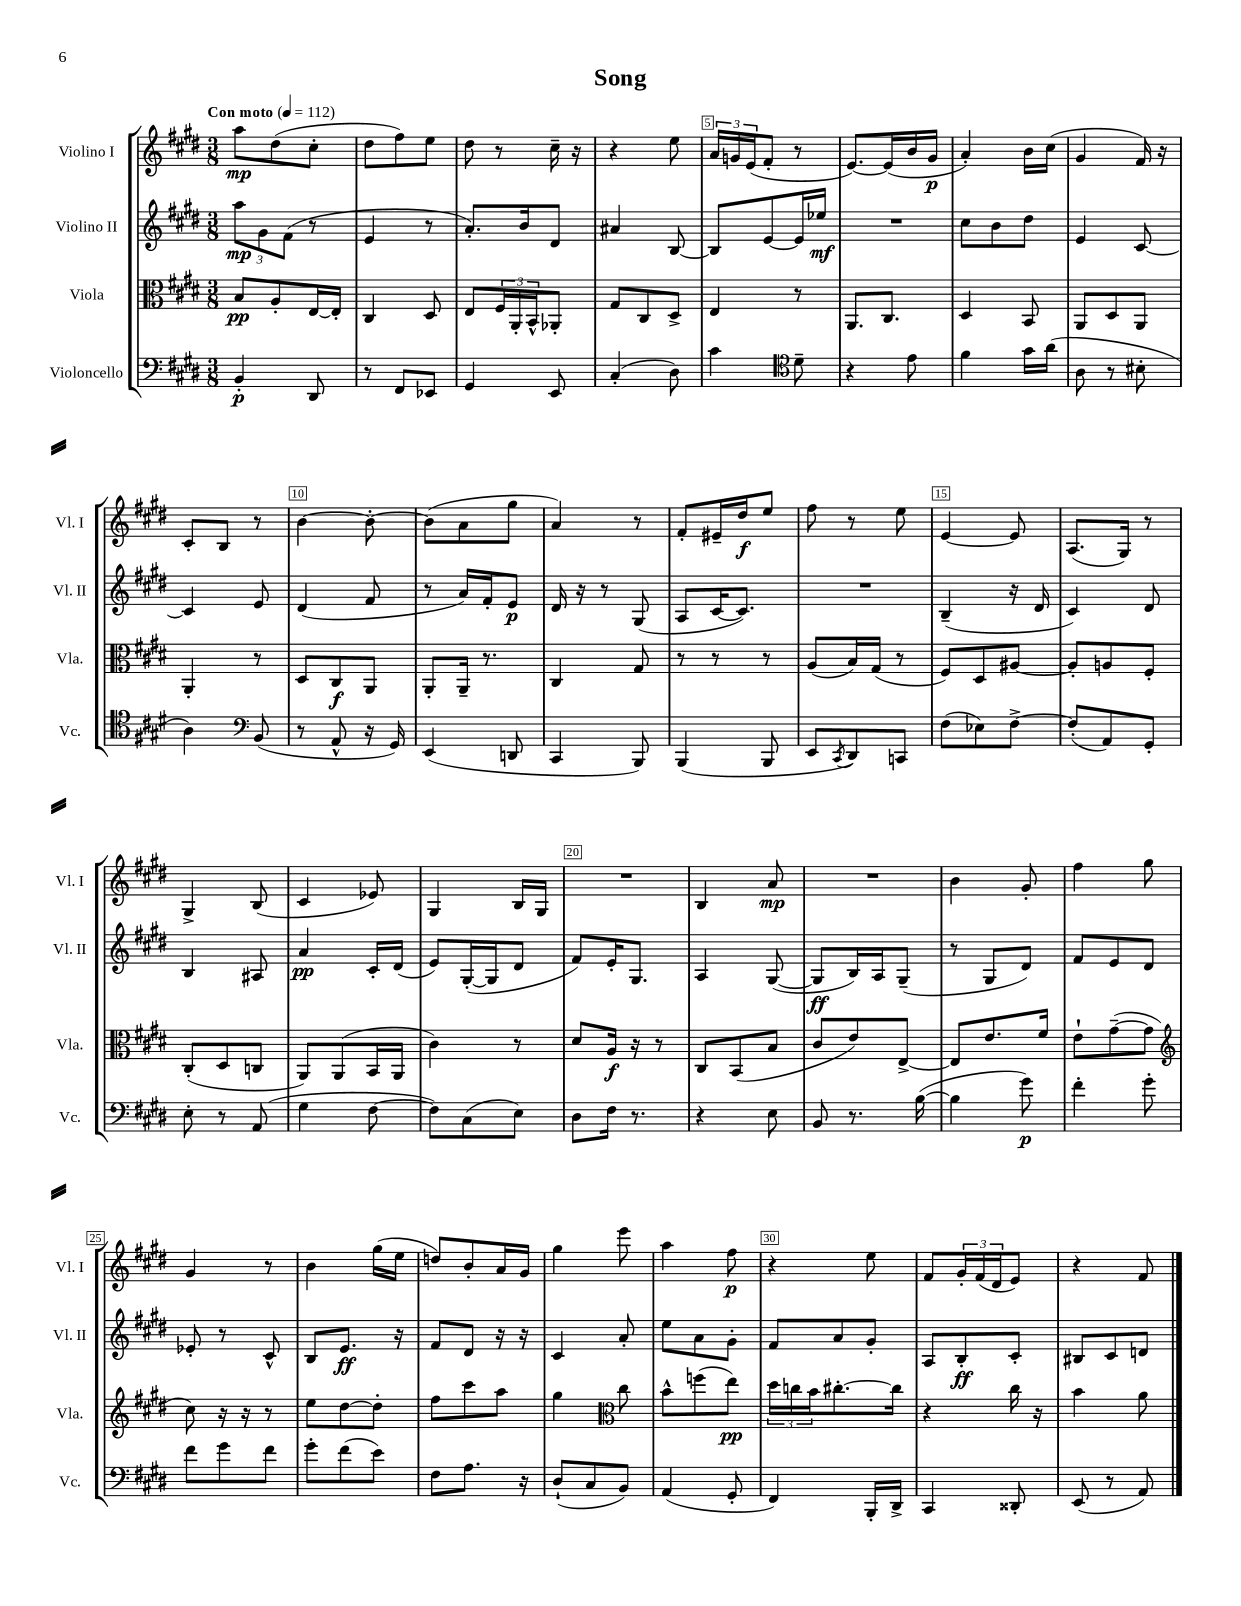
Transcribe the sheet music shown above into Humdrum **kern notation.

**kern	**dynam	**kern	**dynam	**kern	**dynam	**kern	**dynam
*part4	*part4	*part3	*part3	*part2	*part2	*part1	*part1
*staff4	*staff4	*staff3	*staff3	*staff2	*staff2	*staff1	*staff1
*I"Violoncello	*	*I"Viola	*	*I"Violino II	*	*I"Violino I	*
*I'Vc.	*	*I'Vla.	*	*I'Vl. II	*	*I'Vl. I	*
*clefF4	*	*clefC3	*	*clefG2	*	*clefG2	*
*k[f#c#g#d#]	*	*k[f#c#g#d#]	*	*k[f#c#g#d#]	*	*k[f#c#g#d#]	*
*M3/8	*	*M3/8	*	*M3/8	*	*M3/8	*
*MM112	*	*MM112	*	*MM112	*	*MM112	*
=1	=1	=1	=1	=1	=1	=1	=1
!	!	!	!	!	!	!LO:TX:a:B:t=Con moto	!
4BB'/	p	8B/L	pp	12aa\L	mp	8aa\L	mp
.	.	.	.	12g#\	.	.	.
.	.	8A'/	.	.	.	(8dd#\	.
.	.	.	.	(12f#\J	.	.	.
8DD#/	.	[16E/L	.	8r	.	8cc#'\J	.
.	.	16E'/JJ]	.	.	.	.	.
=2	=2	=2	=2	=2	=2	=2	=2
8r	.	4C#/	.	4e/	.	8dd#\L	.
8FF#/L	.	.	.	.	.	8ff#\)	.
8EE-X/J	.	8D#/	.	8r	.	8ee\J	.
=3	=3	=3	=3	=3	=3	=3	=3
4GG#/	.	8E/L	.	8.a'/L)	.	8dd#\	.
.	.	24F#/L	.	.	.	8r	.
.	.	24AA'/	.	.	.	.	.
.	.	.	.	16b/k	.	.	.
.	.	24BB^^/J	.	.	.	.	.
8EE/	.	8AA-X'/J	.	8d#/J	.	16cc#~\	.
.	.	.	.	.	.	16r	.
=4	=4	=4	=4	=4	=4	=4	=4
(4C#'/	.	8G#/L	.	4a#X/	.	4r	.
.	.	8C#/	.	.	.	.	.
8D#\)	.	8D#^/J	.	[8B/	.	8ee\	.
=5	=5	=5	=5	=5	=5	=5	=5
4c#\	.	4E/	.	8B/L]	.	24a/LL	.
.	.	.	.	.	.	24gn/	.
.	.	.	.	.	.	(24e/J	.
.	.	.	.	[8e/	.	8f#'/J	.
*clefC4	*	*	*	*	*	*	*
8d#~\	.	8r	.	16e/L]	.	8r	.
.	.	.	.	16ee-X/JJ	mf	.	.
=6	=6	=6	=6	=6	=6	=6	=6
4r	.	8.AA/L	.	4.r	.	[8.e/L)	.
.	.	8.C#/J	.	.	.	(16e/L]	.
8e\	.	.	.	.	.	16b/	.
.	.	.	.	.	.	16g#/JJ	p
=7	=7	=7	=7	=7	=7	=7	=7
4f#\	.	4D#/	.	8cc#\L	.	4a'/)	.
.	.	.	.	8b\	.	.	.
16g#\LL	.	8BB/	.	8dd#\J	.	16b\LL	.
(16a\JJ	.	.	.	.	.	(16cc#\JJ	.
=8	=8	=8	=8	=8	=8	=8	=8
8A\	.	8AA/L	.	4e/	.	4g#/	.
8r	.	8D#/	.	.	.	.	.
8B#X'\	.	8AA/J	.	[8c#/	.	16f#/)	.
.	.	.	.	.	.	16r	.
!!LO:LB:g=z
=9	=9	=9	=9	=9	=9	=9	=9
4A\)	.	4AA'/	.	4c#/]	.	8c#'/L	.
.	.	.	.	.	.	8B/J	.
*clefF4	*	*	*	*	*	*	*
(8BB/	.	8r	.	8e/	.	8r	.
=10	=10	=10	=10	=10	=10	=10	=10
8r	.	8D#/L	.	(4d#/	.	[4b\	.
8AA^^/	.	8C#/	f	.	.	.	.
16r	.	8AA/J	.	8f#/	.	8b'\_	.
16GG#/)	.	.	.	.	.	.	.
=11	=11	=11	=11	=11	=11	=11	=11
(4EE/	.	8AA'/L	.	8r	.	(8b\L]	.
.	.	16AA~/Jk	.	16a/LL)	.	8a\	.
.	.	8.r	.	16f#'/J	.	.	.
8DDn/	.	.	.	8e/J	p	8gg#\J	.
=12	=12	=12	=12	=12	=12	=12	=12
4CC#/	.	4C#/	.	16d#/	.	4a/)	.
.	.	.	.	16r	.	.	.
.	.	.	.	8r	.	.	.
8BBB/)	.	8G#/	.	(8G#/	.	8r	.
=13	=13	=13	=13	=13	=13	=13	=13
(4BBB/	.	8r	.	8A/L	.	8f#'/L	.
.	.	8r	.	[16c#/K	.	16e#X~/L	.
.	.	.	.	8.c#/J])	.	16dd#/J	f
8BBB/	.	8r	.	.	.	8ee/J	.
=14	=14	=14	=14	=14	=14	=14	=14
8EE/L	.	(8A/L	.	4.r	.	8ff#\	.
8qCC#/	.	.	.	.	.	.	.
8DD#/)	.	16B/L)	.	.	.	8r	.
.	.	(16G#/JJ	.	.	.	.	.
8CCn/J	.	8r	.	.	.	8ee\	.
=15	=15	=15	=15	=15	=15	=15	=15
(8F#\L	.	8F#/L)	.	(4B~/	.	[4e/	.
8E-X\)	.	8D#/	.	.	.	.	.
[8F#^\J	.	[8A#X/J	.	16r	.	8e/]	.
.	.	.	.	16d#/	.	.	.
=16	=16	=16	=16	=16	=16	=16	=16
(8F#'/L]	.	8A#'/L]	.	4c#/)	.	(8.A/L	.
8AA/)	.	8An/	.	.	.	.	.
.	.	.	.	.	.	16G#/Jk)	.
8GG#'/J	.	8F#'/J	.	8d#/	.	8r	.
!!LO:LB:g=z
=17	=17	=17	=17	=17	=17	=17	=17
8E'\	.	(8C#'/L	.	4B/	.	4G#^/	.
8r	.	8D#/	.	.	.	.	.
(8AA/	.	8Cn/J	.	8A#X/	.	(8B/	.
=18	=18	=18	=18	=18	=18	=18	=18
4G#\	.	8AA/L)	.	4a/	pp	4c#/	.
.	.	(8AA/	.	.	.	.	.
[8F#\	.	16BB/L	.	16c#'/LL	.	8e-X/)	.
.	.	16AA/JJ	.	(16d#/JJ	.	.	.
=19	=19	=19	=19	=19	=19	=19	=19
8F#\L])	.	4c#\)	.	8e/L)	.	4G#/	.
(8C#\	.	.	.	([16G#'/L	.	.	.
.	.	.	.	16G#/J]	.	.	.
8E\J)	.	8r	.	8d#/J	.	16B/LL	.
.	.	.	.	.	.	16G#/JJ	.
=20	=20	=20	=20	=20	=20	=20	=20
8D#\L	.	8d#/L	.	8f#/L)	.	4.r	.
16F#\Jk	.	16A/Jk	f	16e'/K	.	.	.
8.r	.	16r	.	8.G#/J	.	.	.
.	.	8r	.	.	.	.	.
=21	=21	=21	=21	=21	=21	=21	=21
4r	.	8C#/L	.	4A/	.	4B/	.
.	.	(8BB/	.	.	.	.	.
8E\	.	8B/J	.	([8G#/	.	8a/	mp
=22	=22	=22	=22	=22	=22	=22	=22
8BB/	.	8c#/L	.	8G#/L]	ff	4.r	.
8.r	.	8e/)	.	16B/L)	.	.	.
.	.	.	.	16A/J	.	.	.
.	.	[8E^/J	.	(8G#~/J	.	.	.
([16B\	.	.	.	.	.	.	.
=23	=23	=23	=23	=23	=23	=23	=23
4B\]	.	8E/L]	.	8r	.	4b\	.
.	.	8.e/	.	8G#/L	.	.	.
8g#\)	p	.	.	8d#/J)	.	8g#'/	.
.	.	16f#/Jk	.	.	.	.	.
=24	=24	=24	=24	=24	=24	=24	=24
4f#'\	.	8e`\L	.	8f#/L	.	4ff#\	.
.	.	([8g#~\	.	8e/	.	.	.
8g#'\	.	8g#\J]	.	8d#/J	.	8gg#\	.
!!LO:LB:g=z
=25	=25	=25	=25	=25	=25	=25	=25
*	*	*clefG2	*	*	*	*	*
8f#\L	.	8cc#\)	.	8e-X'/	.	4g#/	.
8g#\	.	16r	.	8r	.	.	.
.	.	16r	.	.	.	.	.
8f#\J	.	8r	.	8c#^^/	.	8r	.
=26	=26	=26	=26	=26	=26	=26	=26
8g#'\L	.	8ee\L	.	8B/L	.	4b\	.
(8f#\	.	[8dd#\	.	8.e/J	ff	.	.
8e\J)	.	8dd#'\J]	.	.	.	(16gg#\LL	.
.	.	.	.	16r	.	16ee\JJ	.
=27	=27	=27	=27	=27	=27	=27	=27
8F#\L	.	8ff#\L	.	8f#/L	.	8ddn/L)	.
8.A\J	.	8ccc#\	.	8d#/J	.	8b'/	.
.	.	8aa\J	.	16r	.	16a/L	.
16r	.	.	.	16r	.	16g#/JJ	.
=28	=28	=28	=28	=28	=28	=28	=28
(8D#`/L	.	4gg#\	.	4c#/	.	4gg#\	.
8C#/	.	.	.	.	.	.	.
*	*	*clefC3	*	*	*	*	*
8BB/J)	.	8cc#\	.	8a'/	.	8eee\	.
=29	=29	=29	=29	=29	=29	=29	=29
(4AA/	.	8b^^\L	.	8ee\L	.	4aa\	.
.	.	(8ffn\	.	8a\	.	.	.
8GG#'/	.	8ee\J)	pp	8g#'\J	.	8ff#\	p
=30	=30	=30	=30	=30	=30	=30	=30
4FF#/)	.	24dd#\LL	.	8f#/L	.	4r	.
.	.	24ccn\	.	.	.	.	.
.	.	24b\J	.	.	.	.	.
.	.	[8.cc#X'\	.	8a/	.	.	.
16BBB'/LL	.	.	.	8g#'/J	.	8ee\	.
16DD#^/JJ	.	16cc#\Jk]	.	.	.	.	.
=31	=31	=31	=31	=31	=31	=31	=31
4CC#/	.	4r	.	8A/L	.	8f#/L	.
.	.	.	.	8B'/	ff	24g#'/L	.
.	.	.	.	.	.	(24f#/	.
.	.	.	.	.	.	24d#/J	.
8DD##X'/	.	16cc#\	.	8c#'/J	.	8e/J)	.
.	.	16r	.	.	.	.	.
=32	=32	=32	=32	=32	=32	=32	=32
(8EE/	.	4b\	.	8B#X/L	.	4r	.
8r	.	.	.	8c#/	.	.	.
8AA/)	.	8a\	.	8dn/J	.	8f#/	.
==	==	==	==	==	==	==	==
*-	*-	*-	*-	*-	*-	*-	*-
